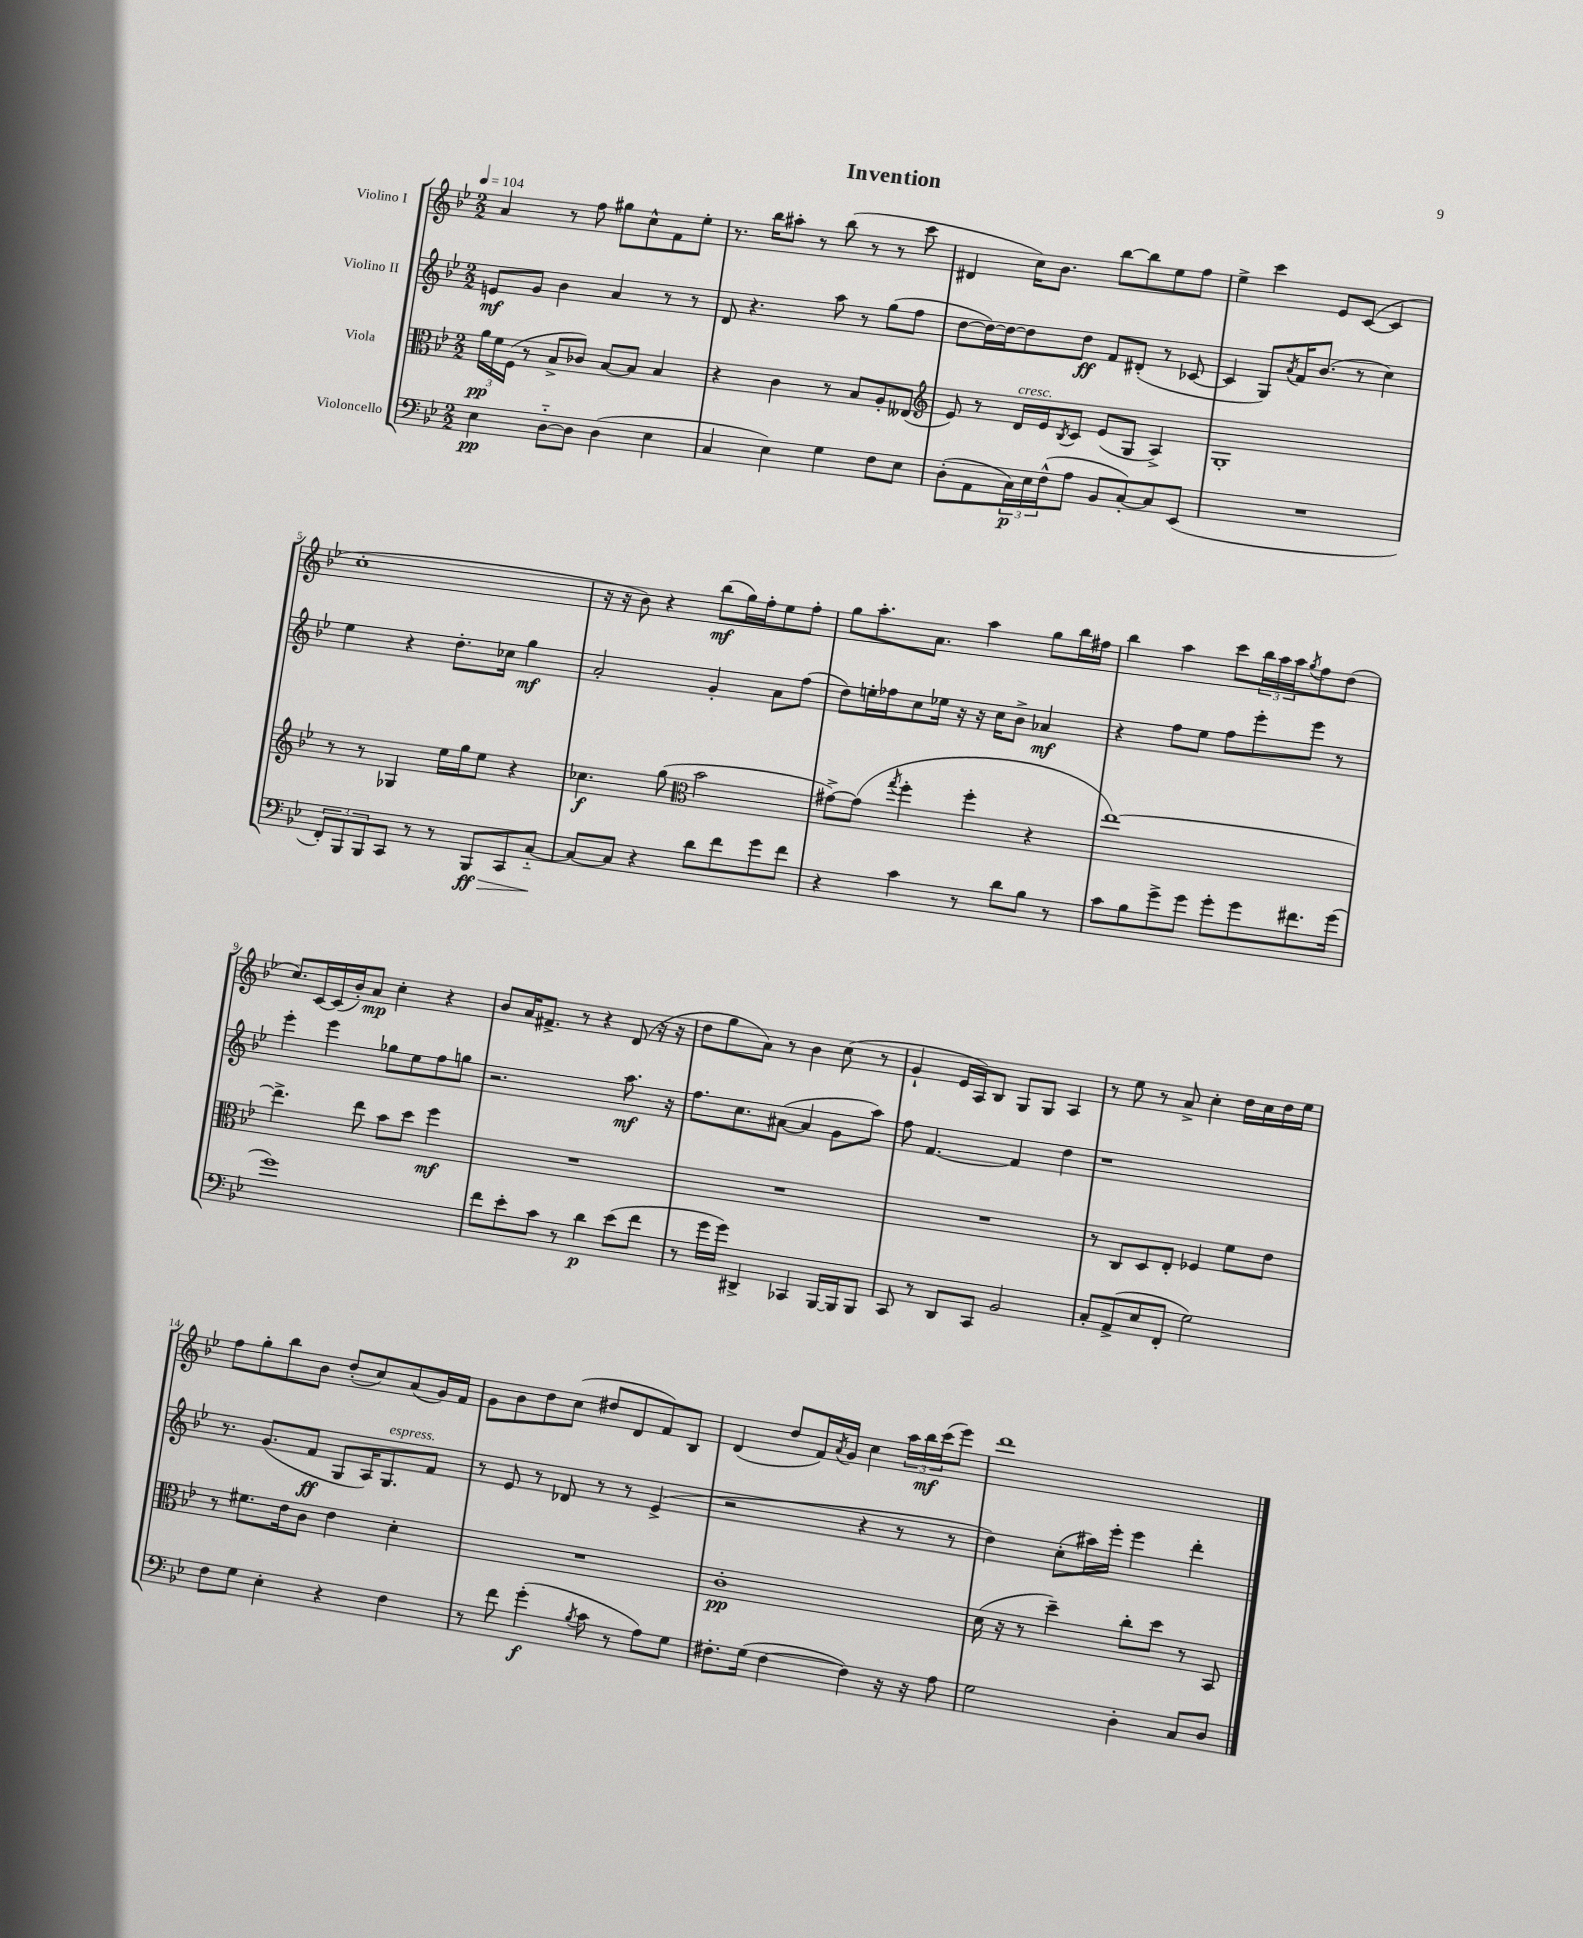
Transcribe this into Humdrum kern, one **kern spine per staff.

**kern	**kern	**kern	**kern
*staff4	*staff3	*staff2	*staff1
*clefF4	*clefC3	*clefG2	*clefG2
*k[b-e-]	*k[b-e-]	*k[b-e-]	*k[b-e-]
*M2/2	*M2/2	*M2/2	*M2/2
*MM104	*MM104	*MM104	*MM104
4E-\	24a\LL	8e/L	4a/
.	24f\	.	.
.	(24F\JJ	.	.
.	8r	8g/J	.
[8D'~\L	8B-^/L	4b-\	8r
8D\]J	8c-/J)	.	8ff\
(4D\	[8B-/L	4a/	8gg#\L
.	8B-/]J	.	8cc^^\
4E-\	4B-/	8r	8f\
.	.	8r	8ee-'\J
=	=	=	=
4C/	4r	8d/	8.r
.	.	4.r	.
.	.	.	16bb-\LK
4E-\)	4c\	.	8aa#'\J
.	.	.	8r
4G\	8r	8aa\	(8bb-\
.	8B-/L	8r	8r
8F\L	8A'/	(8gg\L	8r
8E-\J	(8E--/J	8ff\J	8ccc\
=	=	=	=
*	*clefG2	*	*
(8D'\L	8e-/)	[8dd\L	4d#/
8AA\	8r	16dd\_L)	.
.	.	16dd\_J	.
24C\L)	16d/LL	8dd\]	16cc\LK)
24E-\	.	.	.
.	16e-/J	.	8.b-\J
(24F^^\J	.	.	.
.	8qB-/	.	.
8A\J	8c/J	8dd\J	.
8BB-/L	(8e-/L	8f/L	[8bb-\L
[8C'/)	8G/J	(8d#'/J	8bb-\]
8C/]	4A^/)	8r	8ee-\
(8EE-/J	.	[8c-/	8ff\J
=	=	=	=
1r	1G'	4c-/]	4ee-^\
.	.	8G/L)	4ccc\
.	.	8qa/	.
.	.	16f/K	.
.	.	(8.b-/J	.
.	.	.	8e-/L
.	.	8r	([8c/J
.	.	4cc\)	4c/]
=	=	=	=
12FF'/L)	8r	4ee-\	1cc'
12BBB-/	.	.	.
.	8r	.	.
12BBB-/	.	.	.
8CC/J	4G-/	4r	.
8r	.	.	.
8r	16ee-\LL	8.dd'\L	.
.	16gg\J	.	.
8BBB-/L	8ee-\J	.	.
.	.	16cc-\Jk	.
8CC/	4r	4gg\	.
[8C'~/J	.	.	.
=	=	=	=
8C/_L	4.cc-\	2a'/	16r
.	.	.	16r
8C/]J	.	.	8b-\)
4r	.	.	4r
.	(8gg\	.	.
*	*clefC3	*	*
8d\L	2b-\	4g'/	(8bb-\L
8f\	.	.	16gg\L)
.	.	.	16ff'\J
8g\	.	8a\L	8ee-\
8f\J	.	(8ff\J	8ff'\J
=	=	=	=
4r	[8g#^\L)	8dd\L)	8gg\L
.	(8g#\]J	16ee'\L	8.aa'\
.	.	16ff-\J	.
.	8qgg/	.	.
4c\	4ff'\	8cc\	.
.	.	.	8.a\J
.	.	16ee-\Jk	.
.	.	16r	.
8r	4ff'\	16r	4aa\
.	.	16cc\LK	.
8d\L	.	8b-^\J	.
8B-\J	4r	4a-/	8gg\L
8r	.	.	16bb-\L
.	.	.	16ff#\JJ
=	=	=	=
8c\L	[1ee-)	4r	4bb-\
8B-\	.	.	.
8g^\	.	8ff\L	4aa\
8g\J	.	8ee-\J	.
8g'\L	.	8ff\L	8ccc\L
8g\	.	8eee-'\	24bb-\L
.	.	.	24aa\
.	.	.	24aa\J
.	.	.	8qgg/
8.f#\	.	8eee-\J	8ff\
.	.	8r	(8dd\J
(16g\Jk	.	.	.
=	=	=	=
1g)	4.ee-^\]	4eee-'\	8.cc/L)
.	.	.	[16c/L
.	.	4eee-\	(16c/]
.	.	.	16b-'/J)
.	8ee-\	.	8a/J
.	8b-\L	8gg-\L	4cc'\
.	8dd\J	8ee-\	.
.	4ff\	8ff\	4r
.	.	8gg\J	.
=	=	=	=
8f\L	1r	2.r	8b-/L
8e-'\	.	.	16a/K
.	.	.	8.f#^/J
8c\J	.	.	.
8r	.	.	8r
4d\	.	.	4r
(8e-\L	.	8.aa\	(8d/
8f\J	.	.	16r
.	.	16r	16r
=	=	=	=
8r	1r	8.ff\L	8dd\L
16g\LL	.	.	8gg\
16g\JJ)	.	8.cc\	.
4DD#^/	.	.	8a\J)
.	.	([8a#\J	8r
4CC-/	.	4a#/]	4b-\
[16BBB-/LL	.	8g\L	(8cc\
16BBB-/]J	.	.	.
8BBB-/J	.	8aa\J)	8r
=	=	=	=
8CC/	1r	8ff\	4g`/
8r	.	[4.f/	.
8DD/L	.	.	16e-/LL
.	.	.	16A/J)
8CC/J	.	.	8B-/J
2BB-/	.	4f/]	8G/L
.	.	.	8G/J
.	.	4dd\	4A/
=	=	=	=
8C'/L	8r	1r	8r
(8AA^/	8C/L	.	8ee-\
8E-/	8D/	.	8r
8FF'/J	8E-'/J	.	8a^/
2G\)	4F-/	.	4cc'\
.	8f\L	.	16dd\LL
.	.	.	16cc\
.	8e-\J	.	16dd\
.	.	.	16ee-\JJ
=	=	=	=
8F\L	8r	8.r	8ff\L
8G\J	8.f#\L	.	8gg'\
.	.	(8.g/L	.
4E-'\	.	.	8bb-\
.	16e-\k	.	.
.	8c\J	8f/J	8b-\J
4r	4e-\	8G/L	(8dd'/L
.	.	16A/K)	8cc/)
.	.	8.G/	.
4F\	4d'\	.	(8a/
.	.	8f/J	16g/L)
.	.	.	16f/JJ
=	=	=	=
8r	1r	8r	8g\L
8f\	.	8e-/	8b-\
(4g'\	.	8r	8dd\
.	.	8d-/	(8cc\J
8qB-/	.	.	.
8c\	.	8r	8dd#/L
8r	.	8r	8d/
8A\L)	.	(4e-^/	8f/)
8G\J	.	.	8B-/J
=	=	=	=
8.F#'\L	1c'	2r	(4d/
(16G\Jk	.	.	.
[4F#\	.	.	8dd/L
.	.	.	16f/L)
.	.	.	8qa/
.	.	.	16g/JJ
4F#\])	.	4r	4cc\
16r	.	8r	24aa\LL
.	.	.	24bb-\
16r	.	.	.
.	.	.	(24ccc\J
8A\	.	8r	8eee-\J)
=	=	=	=
2G\	(16d\	4dd\)	1ddd
.	16r	.	.
.	8r	.	.
.	4dd~\)	(8cc'\L	.
.	.	16aa#\L)	.
.	.	16eee-'\JJ	.
4D'\	8cc'\L	4eee-\	.
.	8dd\J	.	.
8C/L	8r	4ddd'\	.
8D/J	8BB-/	.	.
==	==	==	==
*-	*-	*-	*-
